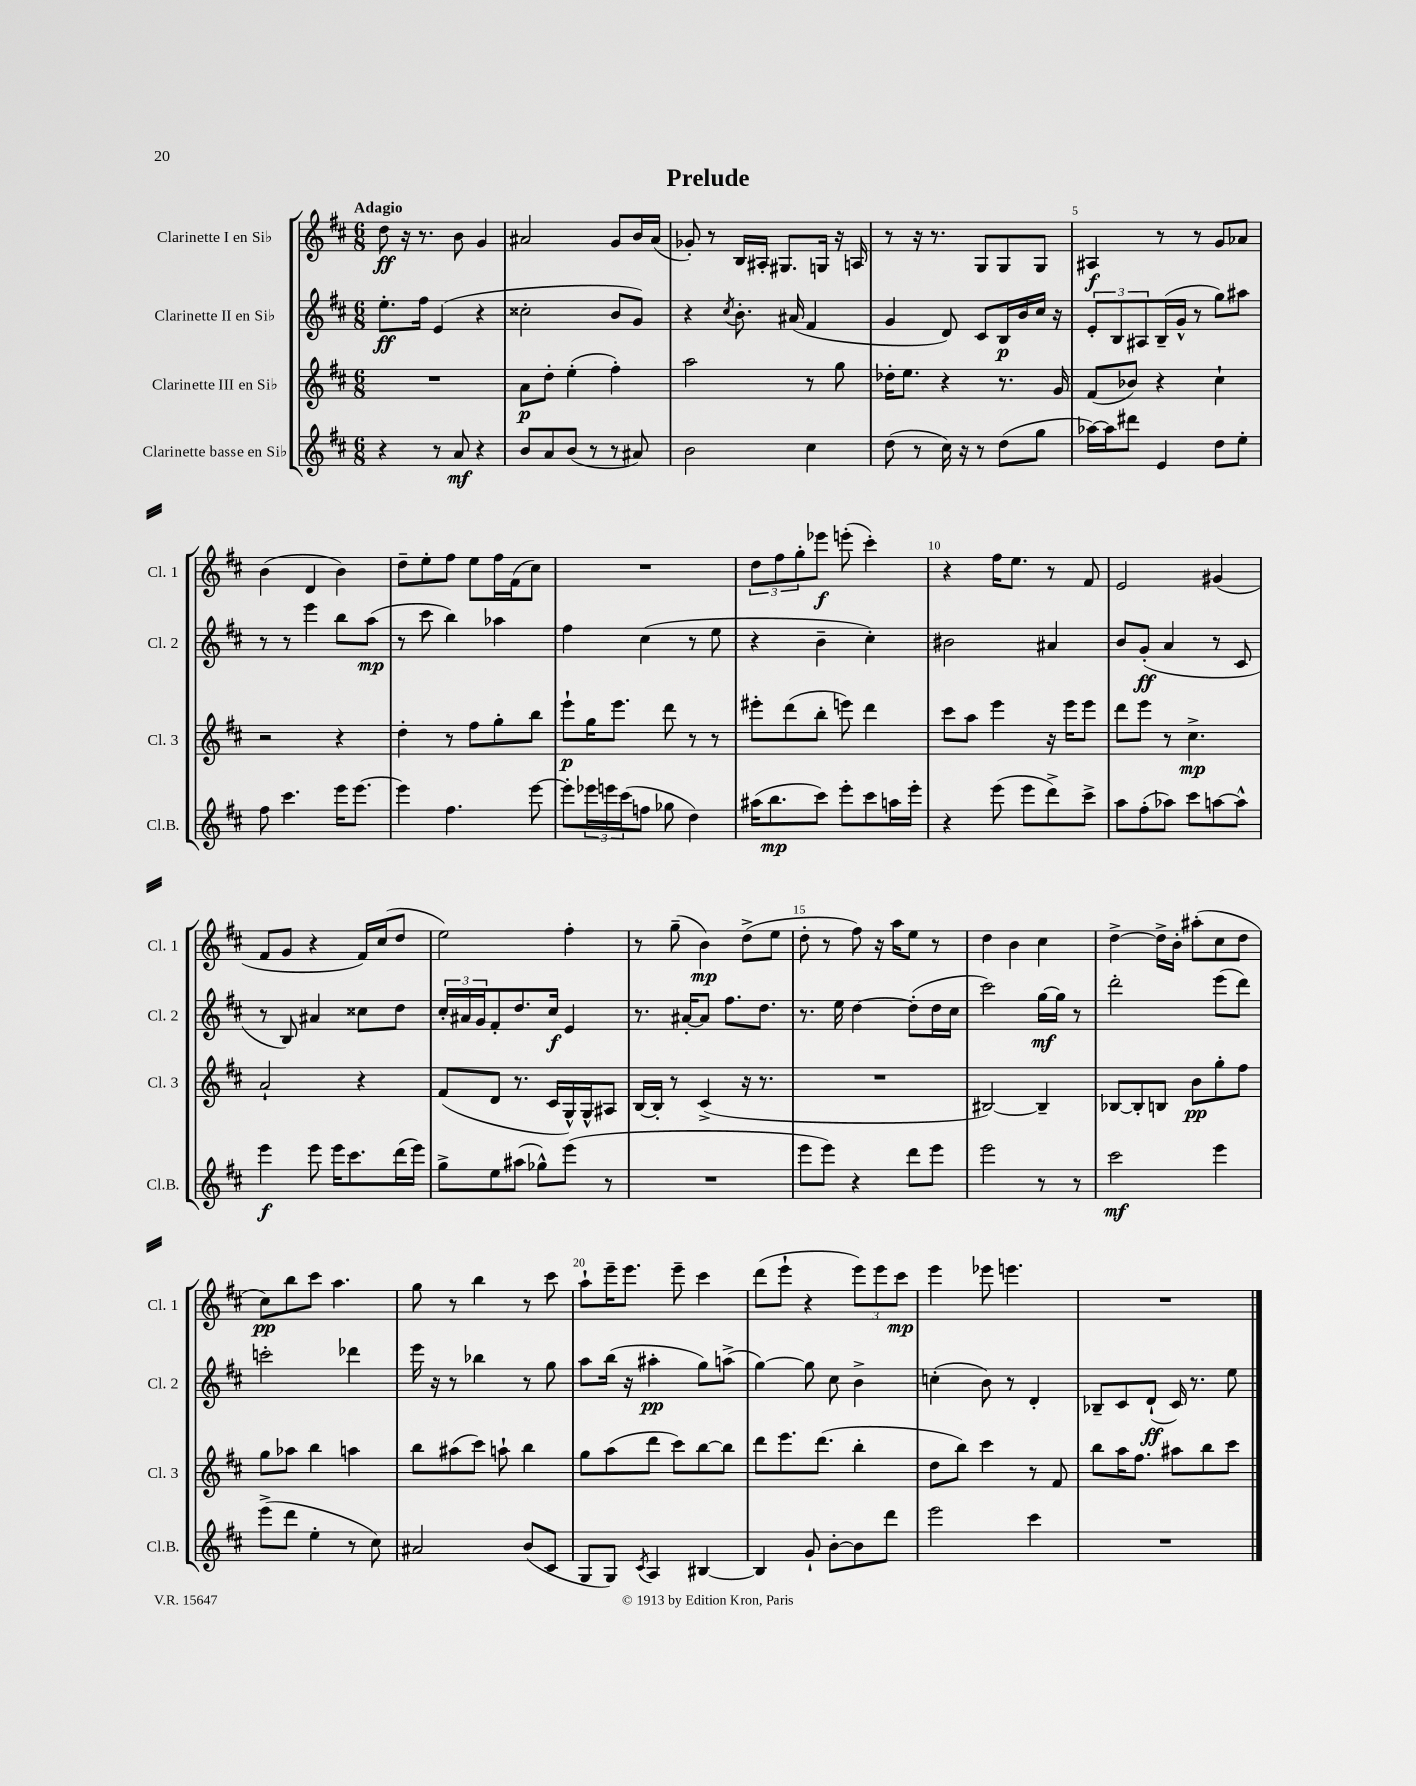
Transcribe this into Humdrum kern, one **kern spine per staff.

**kern	**dynam	**kern	**dynam	**kern	**dynam	**kern	**dynam
*part4	*part4	*part3	*part3	*part2	*part2	*part1	*part1
*staff4	*staff4	*staff3	*staff3	*staff2	*staff2	*staff1	*staff1
*I"Clarinette basse en Si♭	*	*I"Clarinette III en Si♭	*	*I"Clarinette II en Si♭	*	*I"Clarinette I en Si♭	*
*I'Cl.B.	*	*I'Cl. 3	*	*I'Cl. 2	*	*I'Cl. 1	*
*clefG2	*	*clefG2	*	*clefG2	*	*clefG2	*
*k[f#c#]	*	*k[f#c#]	*	*k[f#c#]	*	*k[f#c#]	*
*M6/8	*	*M6/8	*	*M6/8	*	*M6/8	*
=1	=1	=1	=1	=1	=1	=1	=1
!	!	!	!	!	!	!LO:TX:a:B:t=Adagio	!
4r	.	2.r	.	8.ee'\L	ff	8dd\	ff
.	.	.	.	.	.	16r	.
.	.	.	.	16ff#\Jk	.	8.r	.
8r	.	.	.	(4e/	.	.	.
8a/	mf	.	.	.	.	8b\	.
4r	.	.	.	4r	.	4g/	.
=2	=2	=2	=2	=2	=2	=2	=2
8b/L	.	8a\L	p	2cc##X'\	.	2a#X/	.
8a/	.	8dd'\J	.	.	.	.	.
(8b/J	.	(4ee'\	.	.	.	.	.
8r	.	.	.	.	.	.	.
8r	.	4ff#'\)	.	8b/L	.	8g/L	.
8a#X/)	.	.	.	8g/J)	.	16b/L	.
.	.	.	.	.	.	(16a#/JJ	.
=3	=3	=3	=3	=3	=3	=3	=3
2b\	.	2aa\	.	4r	.	8g-X'/)	.
.	.	.	.	.	.	8r	.
.	.	.	.	8qcc#/	.	.	.
.	.	.	.	8.b'\	.	16B/LL	.
.	.	.	.	.	.	16A#X'/JJ	.
.	.	.	.	.	.	8.G#X/L	.
.	.	.	.	(16a#X/	.	.	.
4cc#\	.	8r	.	4f#/	.	.	.
.	.	.	.	.	.	16Gn/Jk	.
.	.	8gg\	.	.	.	16r	.
.	.	.	.	.	.	16An/	.
=4	=4	=4	=4	=4	=4	=4	=4
(8dd\	.	16dd-X'\KL	.	4g/	.	8r	.
.	.	8.ee\J	.	.	.	.	.
8r	.	.	.	.	.	16r	.
.	.	.	.	.	.	8.r	.
16cc#\)	.	4r	.	8d/)	.	.	.
16r	.	.	.	.	.	.	.
8r	.	.	.	8c#/L	.	8G/L	.
(8dd\L	.	8.r	.	16B/L	p	8G/	.
.	.	.	.	16b/	.	.	.
8gg\J	.	.	.	16cc#/JJ	.	8G/J	.
.	.	16g/	.	16r	.	.	.
=5	=5	=5	=5	=5	=5	=5	=5
[16aa-X\LL)	.	(8f#/L	.	12e'/L	.	4A#X/	f
16aa-\J]	.	.	.	.	.	.	.
.	.	.	.	12B/	.	.	.
8ddd#X\J	.	8b-X/J)	.	.	.	.	.
.	.	.	.	12A#X/	.	.	.
4e/	.	4r	.	(16B~/L	.	8r	.
.	.	.	.	16g^^/JJ	.	.	.
.	.	.	.	8r	.	8r	.
8dd\L	.	4cc#`\	.	8gg\L)	.	8g/L	.
8ee'\J	.	.	.	8aa#X\J	.	8a-X/J	.
!!LO:LB:g=z
=6	=6	=6	=6	=6	=6	=6	=6
8ff#\	.	2r	.	8r	.	(4b\	.
4.ccc#\	.	.	.	8r	.	.	.
.	.	.	.	4eee\	.	4d/	.
16eee\KL	.	4r	.	8bb\L	.	4b\)	.
[8.eee\J	.	.	.	.	.	.	.
.	.	.	.	(8aa\J	mp	.	.
=7	=7	=7	=7	=7	=7	=7	=7
4eee\]	.	4dd'\	.	8r	.	8dd~\L	.
.	.	.	.	8ccc#\	.	8ee'\	.
4.ff#\	.	8r	.	4bb\)	.	8ff#\J	.
.	.	8ff#\L	.	.	.	8ee\L	.
.	.	8gg'\	.	4aa-X\	.	16ff#\L	.
.	.	.	.	.	.	(16f#\J	.
[8eee\	.	8bb\J	.	.	.	8cc#\J)	.
=8	=8	=8	=8	=8	=8	=8	=8
8eee'\L]	.	8eee`\L	p	4ff#\	.	2.r	.
24eee-X\L	.	16gg\K	.	.	.	.	.
24eeen\	.	.	.	.	.	.	.
.	.	8.eee\J	.	.	.	.	.
(24ccc#\J	.	.	.	.	.	.	.
8ffn\J	.	.	.	(4cc#\	.	.	.
8gg-X\	.	8ddd\	.	.	.	.	.
4dd\)	.	8r	.	8r	.	.	.
.	.	8r	.	8ee\	.	.	.
=9	=9	=9	=9	=9	=9	=9	=9
(16aa#X\KL	.	8eee#X'\L	.	4r	.	12dd\L	.
8.bb\	mp	.	.	.	.	.	.
.	.	.	.	.	.	12ff#\	.
.	.	(8ddd\	.	.	.	.	.
.	.	.	.	.	.	12gg'\	.
8ccc#\J)	.	8bb'\J	.	4b~\	.	8eee-X\J	f
8eee'\L	.	8eeen\)	.	.	.	(8eeen'\	.
8ccc#\	.	4ddd\	.	4cc#'\)	.	4ccc#'\)	.
16aan\L	.	.	.	.	.	.	.
16eee'\JJ	.	.	.	.	.	.	.
=10	=10	=10	=10	=10	=10	=10	=10
4r	.	8ccc#\L	.	2b#X\	.	4r	.
.	.	8aa\J	.	.	.	.	.
(8eee\	.	4eee\	.	.	.	16ff#\KL	.
.	.	.	.	.	.	8.ee\J	.
8eee\L	.	.	.	.	.	.	.
8ddd^\)	.	16r	.	4a#X/	.	8r	.
.	.	16eee\KL	.	.	.	.	.
8ccc#^\J	.	8eee\J	.	.	.	8f#/	.
=11	=11	=11	=11	=11	=11	=11	=11
8aa\L	.	8ddd\L	.	8b/L	.	2e/	.
(8ff#'\	.	8eee\J	.	(8g'/J	ff	.	.
8aa-X\J)	.	8r	.	4a/	.	.	.
8ccc#\L	.	4.cc#^\	mp	.	.	.	.
[8aan\	.	.	.	8r	.	(4g#X/	.
8aa^^\J]	.	.	.	8c#/	.	.	.
!!LO:LB:g=z
=12	=12	=12	=12	=12	=12	=12	=12
4eee\	f	2a`/	.	8r	.	8f#/L	.
.	.	.	.	8B/)	.	8g/J	.
8eee\	.	.	.	4a#X/	.	4r	.
16eee\KL	.	.	.	.	.	.	.
8.ccc#\	.	.	.	.	.	.	.
.	.	4r	.	8cc##X\L	.	16f#/LL)	.
.	.	.	.	.	.	(16cc#/J	.
(16ddd\L	.	.	.	8dd\J	.	8dd/J	.
16eee\JJ)	.	.	.	.	.	.	.
=13	=13	=13	=13	=13	=13	=13	=13
8gg^\L	.	(8f#/L	.	24cc#'/LL	.	2ee\)	.
.	.	.	.	24a#X/	.	.	.
.	.	.	.	24g/J	.	.	.
8ee\	.	8d/J	.	8f#'/	.	.	.
(8aa#X\J	.	8.r	.	8.dd/	.	.	.
8gg-X^^\L)	.	.	.	.	.	.	.
.	.	16c#/LL	.	16cc#/Jk	f	.	.
(8eee\J	.	16G^^/)	.	4e/	.	4ff#'\	.
.	.	16G^^/J	.	.	.	.	.
8r	.	8A#X/J	.	.	.	.	.
=14	=14	=14	=14	=14	=14	=14	=14
2.r	.	[16B/LL	.	8.r	.	8r	.
.	.	16B'/JJ]	.	.	.	.	.
.	.	8r	.	.	.	(8gg~\	.
.	.	.	.	[16a#X'/KL	.	.	.
.	.	(4c#^/	.	8a#/J]	.	4b\)	mp
.	.	.	.	8.ff#\L	.	.	.
.	.	16r	.	.	.	(8dd^\L	.
.	.	8.r	.	8.dd\J	.	.	.
.	.	.	.	.	.	8ee\J	.
=15	=15	=15	=15	=15	=15	=15	=15
8eee\L	.	2.r	.	8.r	.	8dd'\	.
8eee\J)	.	.	.	.	.	8r	.
.	.	.	.	16ee\	.	.	.
4r	.	.	.	[4dd\	.	8ff#\)	.
.	.	.	.	.	.	16r	.
.	.	.	.	.	.	16aa\KL	.
8ddd\L	.	.	.	(8dd'\L]	.	8ee\J	.
8eee\J	.	.	.	16dd\L	.	8r	.
.	.	.	.	16cc#\JJ	.	.	.
=16	=16	=16	=16	=16	=16	=16	=16
2eee\	.	[2B#X/)	.	2ccc#\)	.	4dd\	.
.	.	.	.	.	.	4b\	.
8r	.	4B#~/]	.	[16gg\LL	mf	4cc#\	.
.	.	.	.	16gg\JJ]	.	.	.
8r	.	.	.	8r	.	.	.
=17	=17	=17	=17	=17	=17	=17	=17
2ccc#\	mf	[8B-X/L	.	2ddd'\	.	[4dd^\	.
.	.	8B-'/]	.	.	.	.	.
.	.	8Bn/J	.	.	.	16dd^\LL]	.
.	.	.	.	.	.	16b'\JJ	.
.	.	8b\L	pp	.	.	(8aa#X'\L	.
4eee\	.	8gg'\	.	(8eee\L	.	8cc#\	.
.	.	8ff#\J	.	8ddd\J)	.	8dd\J	.
!!LO:LB:g=z
=18	=18	=18	=18	=18	=18	=18	=18
(8eee^\L	.	8gg\L	.	2cccn'\	.	8cc#\L)	pp
8ddd\J	.	8aa-X\J	.	.	.	8bb\	.
4ee'\	.	4bb\	.	.	.	8ccc#\J	.
.	.	.	.	.	.	4.aa\	.
8r	.	4aan\	.	4ddd-X\	.	.	.
8cc#\)	.	.	.	.	.	.	.
=19	=19	=19	=19	=19	=19	=19	=19
2a#X/	.	8bb\L	.	16eee\	.	8gg\	.
.	.	.	.	16r	.	.	.
.	.	(8aa#X\	.	8r	.	8r	.
.	.	8ccc#\J)	.	4bb-X\	.	4bb\	.
.	.	8aan`\	.	.	.	.	.
(8b/L	.	4bb\	.	8r	.	8r	.
8c#/J	.	.	.	8gg\	.	8ccc#\	.
=20	=20	=20	=20	=20	=20	=20	=20
8G/L	.	8gg\L	.	8aa\L	.	8aa`\L	.
8G/J)	.	(8aa\	.	(16bb\Jk	.	16eee~\K	.
.	.	.	.	16r	.	8.eee\J	.
8qc#/	.	.	.	.	.	.	.
4A/	.	8ddd\J	.	4aa#X'\	pp	.	.
.	.	8ccc#\L)	.	.	.	8eee~\	.
[4B#X/	.	[8bb\	.	8gg\L)	.	4ccc#\	.
.	.	8bb\J]	.	(8aan^\J	.	.	.
=21	=21	=21	=21	=21	=21	=21	=21
4B#/]	.	8ddd\L	.	[4gg\)	.	(8ddd\L	.
.	.	8.eee\	.	.	.	8eee`\J	.
8g`/	.	.	.	8gg\]	.	4r	.
.	.	(8.ddd\J	.	.	.	.	.
[8b'\L	.	.	.	8cc#\	.	.	.
8b\]	.	4bb'\	.	4b^\	.	12eee\L)	.
.	.	.	.	.	.	12eee\	.
8ddd\J	.	.	.	.	.	.	.
.	.	.	.	.	.	12ccc#\J	mp
=22	=22	=22	=22	=22	=22	=22	=22
2eee\	.	8dd\L	.	(4ccn'\	.	4eee\	.
.	.	8bb\J)	.	.	.	.	.
.	.	4ccc#\	.	8b\)	.	8eee-X\	.
.	.	.	.	8r	.	4.eeen\	.
4ccc#\	.	8r	.	4d'/	.	.	.
.	.	8f#/	.	.	.	.	.
=23	=23	=23	=23	=23	=23	=23	=23
2.r	.	8bb\L	.	8B-X~/L	.	2.r	.
.	.	16aa\K	.	8c#/	.	.	.
.	.	8.ff#\J	.	.	.	.	.
.	.	.	.	(8d`/J	ff	.	.
.	.	8aa#X\L	.	16c#/)	.	.	.
.	.	.	.	8.r	.	.	.
.	.	8bb\	.	.	.	.	.
.	.	8ccc#\J	.	8ee\	.	.	.
==	==	==	==	==	==	==	==
*-	*-	*-	*-	*-	*-	*-	*-
